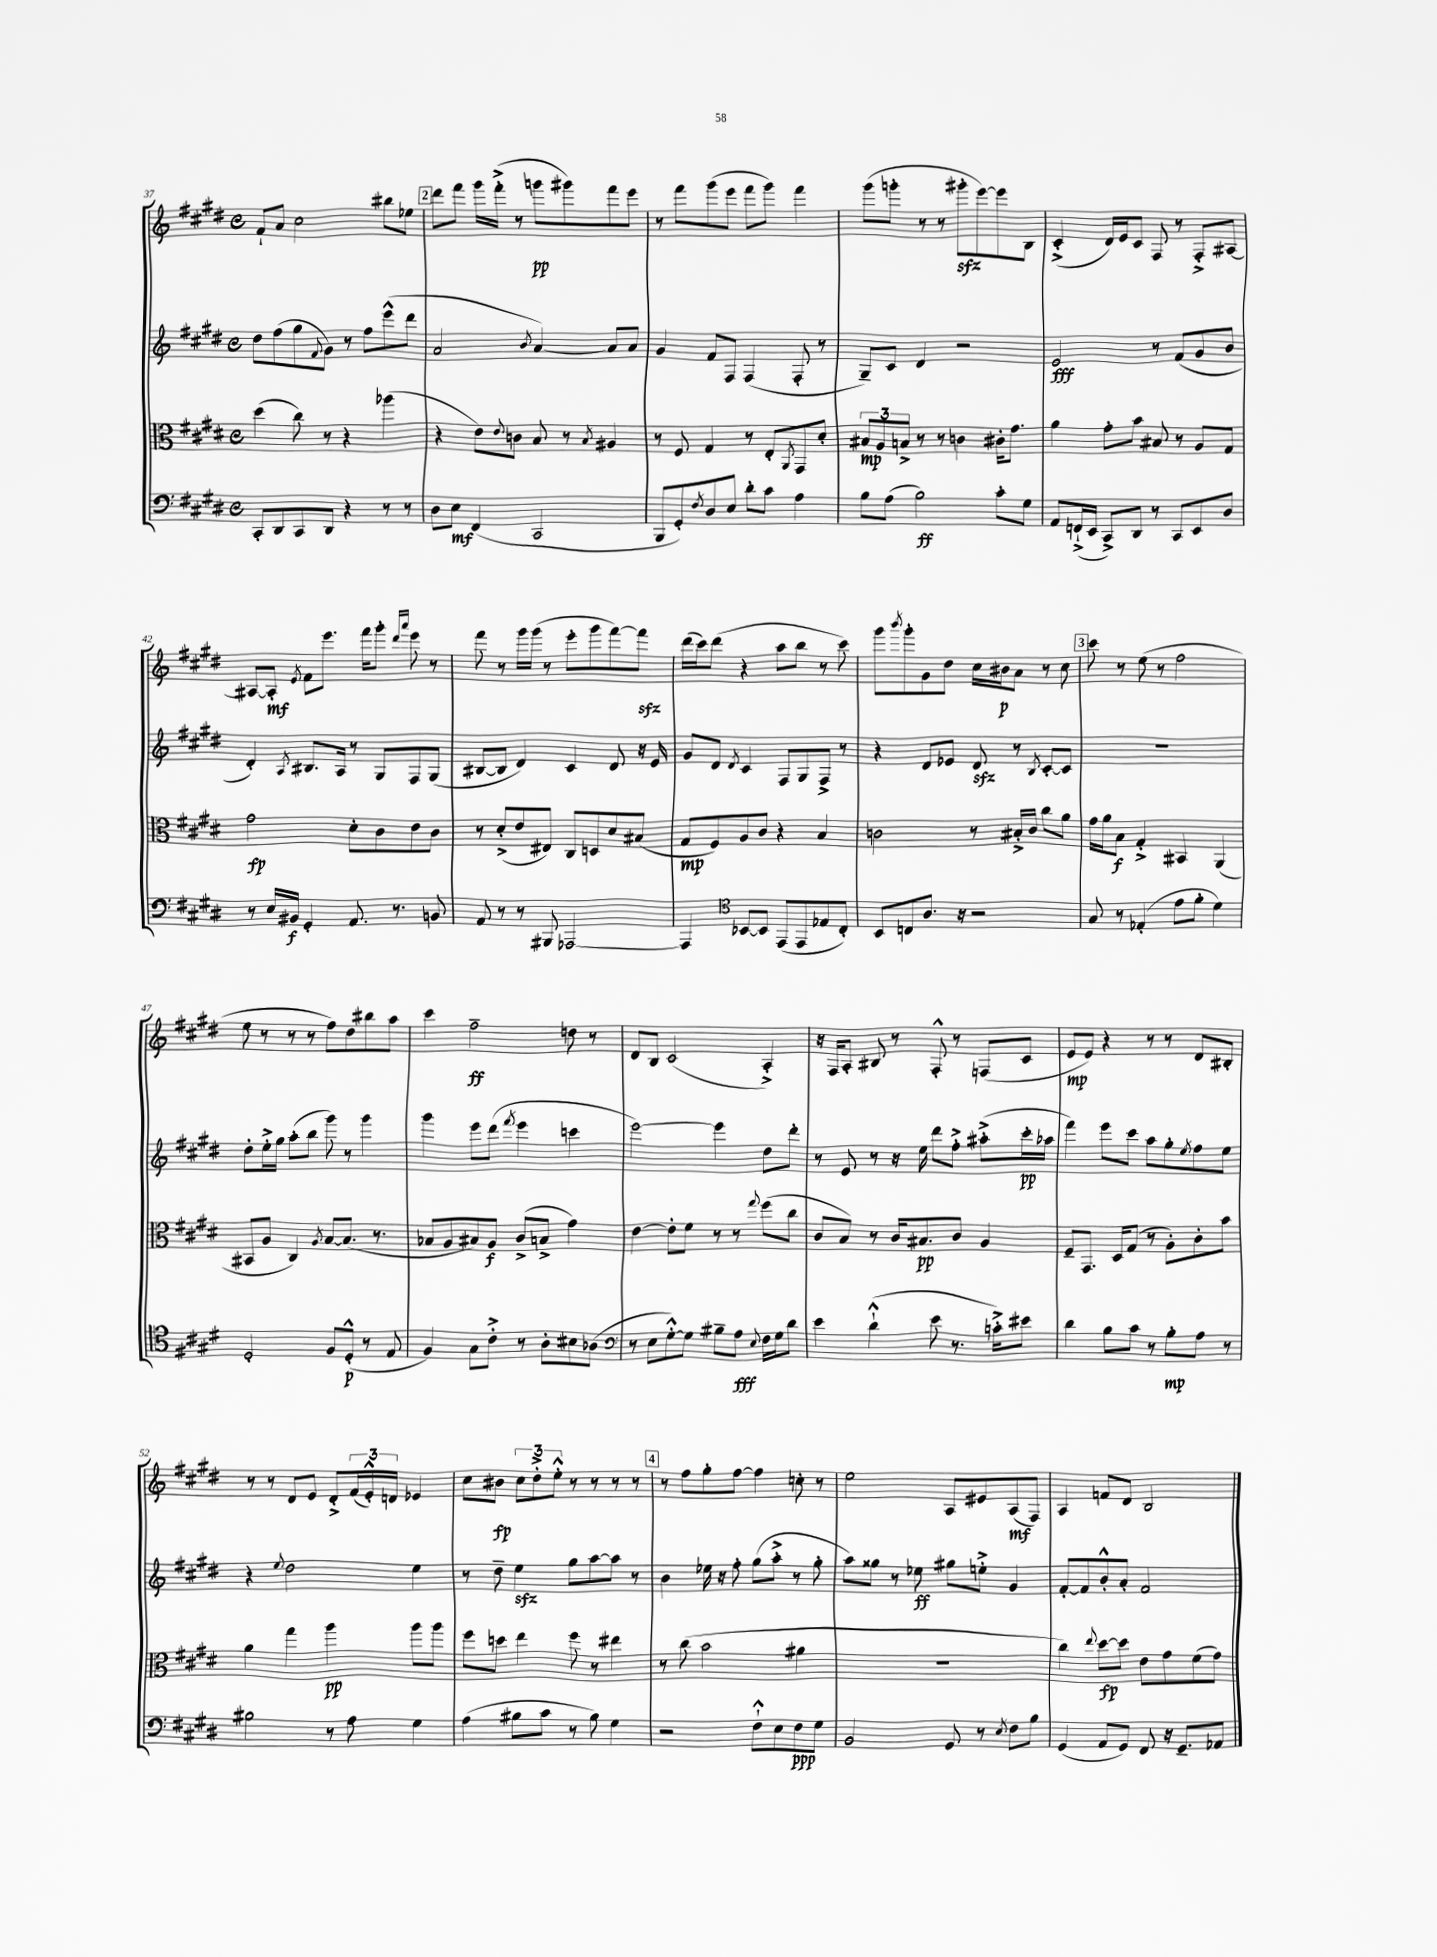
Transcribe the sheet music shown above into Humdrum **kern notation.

**kern	**kern	**kern	**kern
*staff4	*staff3	*staff2	*staff1
*clefF4	*clefC3	*clefG2	*clefG2
*k[f#c#g#d#]	*k[f#c#g#d#]	*k[f#c#g#d#]	*k[f#c#g#d#]
*M4/4	*M4/4	*M4/4	*M4/4
*met(c)	*met(c)	*met(c)	*met(c)
8CC#'/L	(4dd#\	8dd#\L	8f#`/L
8DD#/	.	(8ff#\	8a/J
8CC#/	8cc#\)	8gg#\	2cc#\
.	.	8qqf#/	.
8DD#/J	8r	8g#\J)	.
4r	4r	8r	.
.	.	8ff#\L	.
8r	(4aa-\	(8eee^^\	8bb#\L
8r	.	8ddd#\J	8ee-\J
=	=	=	=
8D#\L	4r	2a/	8ddd#\L
8E\J	.	.	8fff#\J
(4FF#/	8e\L)	.	16ggg#\LL
.	.	.	(16fff#'^\JJ
.	8qqe/	.	.
.	8c\J	.	8r
.	.	8qb/	.
2CC#/	8B/	[4a/)	8ggg\L
.	8r	.	8ggg#\)
.	8qB/	.	.
.	4A#/	8a/]L	8fff#\
.	.	8a/J	8eee\J
=	=	=	=
8BBB/L	8r	4g#/	8r
8GG#'/)	8F#/	.	8fff#\L
8qF#/	.	.	.
8D#/	4G#/	8f#/L	(8ggg#\
8E/J	.	8F#/J	8eee\J
8d#'\L	8r	(4F#/	8fff#\L
8c#\J	8E'/L	.	8ggg#\J)
.	8qAA/	.	.
4A\	8GG#/	8F#'/	4fff#\
.	8d#'/J	8r	.
=	=	=	=
8B\L	12B#/L	8G#~/L)	(8ggg#\L
.	12A/	.	.
(8A\J	.	8c#/J	8ggg'\J
.	12B^/J	.	.
2B\)	8r	4d#/	8r
.	8r	.	8r
.	4c\	2r	8ggg#'\L
.	.	.	[8eee\)
8c#'\L	16c#'\LK	.	8eee\]
.	8.g#\J	.	.
8G#\J	.	.	8B\J
=	=	=	=
8AA/L	4a\	2e/	(4c#'^/
(16FF`^/L	.	.	.
16EE/JJ	.	.	.
8CC#^/L)	8g#'\L	.	16d#/LL)
.	.	.	16e/J
8DD#/J	8b\J	.	8c#/J
8r	8B#/	8r	8F#/
8CC#/L	8r	(8f#/L	8r
8EE/	8A/L	8g#/	8F#'^/L
8D#/J	8G#/J	8b/J	[8A#/J
=	=	=	=
8r	2g#\	4d#'/)	8A#/_L
16E/LL	.	.	8A#'/]J
16BB#/JJ	.	.	.
.	.	8qA/	8qe/
4GG#'/	.	8.B#/L	8f#\L
.	.	.	8.eee\J
.	.	16A/Jk	.
8.AA/	8d#'\L	8r	.
.	.	.	16fff#\LK
.	8c#\	8G#/L	8ggg#'\J
8.r	.	.	.
.	.	.	16qqddd#/LL
.	.	.	16qqaaa/JJ
.	8e\	8F#/	8eee\
8BB/	8c#\J	(8G#/J	8r
=	=	=	=
8AA/	8r	[8B#/L	8fff#\
8r	(8d#'^/L	8B#/]J	8r
8r	8e/	4d#/)	16ggg#\LL
.	.	.	(16ggg#\JJ
8BBB#/	8E#/J)	.	8r
[2AAA-/	8C#/L	4c#/	8eee'\L
.	8D/	.	8ggg#\
.	8d#/	8d#/	[8fff#\)
.	(8B#/J	16r	8fff#\]J
.	.	16e/	.
=	=	=	=
4AAA-/]	8G#/L	8g#/L	(16ddd#\LL
.	.	.	16ccc#\J)
.	8F#/)	8d#/J	(8ddd#\J
*clefC4	*	*	*
.	.	8qd#/	.
[8BB-/L	8A/	4c#/	4r
8BB-/]J	8c#/J	.	.
(8EE/L	4r	8F#/L	8aa\L
8EE/	.	8G#/	8bb\J
8E-/	4B/	8F#^/J	8r
8C#'/J)	.	8r	8ccc#\)
=	=	=	=
8BB/L	2c\	4r	8ggg#\L
.	.	.	8qbbb/
8C/	.	.	8ggg#'\
8.A/J	.	8d#/L	8g#\
.	.	8e-/J	8dd#\J
16r	.	.	.
2r	8r	8d#/	16cc#\LL
.	.	.	16b#\J
.	16B#'^/LL	8r	8a\J
.	16c/JJ	.	.
.	.	8qB/	.
.	8cc#\L	[8c#'/L	8r
.	8a\J	8c#/]J	8cc#\
=	=	=	=
8G#/	16g#\LL	1r	8ccc#\
.	16a\J	.	.
8r	8B\J	.	8r
(4E-'/	4G#'^/	.	(8ee\
.	.	.	8r
8e\L	4BB#/	.	2ff#\
8f#'\J	.	.	.
4d#\)	(4AA/	.	.
=	=	=	=
2D#'/	8BB#/L	8dd#'\L	8ee\
.	8A/J	16ee'^\L	8r
.	.	16gg#\JJ	.
.	4C#/)	(8aa'\L	8r
.	.	8bb\J	8r
.	8qA/	.	.
8F#/L	[8B/L	8ggg#\)	8ff#\L)
(8D#'^^/J	(8.B/]J	8r	8dd#\
8r	.	4ggg#\	8bb#\
.	8.r	.	.
8E/	.	.	8aa\J
=	=	=	=
4F#/)	8B-/L	4ggg#\	4ccc#\
.	8A/	.	.
8G#\L	8B#/)	8eee\L	2ff#~\
8c#'^\J	8A/J	(8ddd#\J	.
.	.	8qfff#/	.
8r	(8c#^/L	4eee\	.
8A'\L	8B^/J	.	.
8B#\	4g#\)	4ccc\	8dd\
(8A-\J	.	.	8r
=	=	=	=
*clefF4	*	*	*
8r	[4e\	[2eee\)	8d#/L
8E\L	.	.	8B/J
[8G#'^^\)	8e'\]L	.	(2c#/
8G#\]J	8f#\J	.	.
8B#~\L	8r	4eee\]	.
8A\J	8r	.	.
8qqE/	8qqgg#/	.	.
16F#\LL	(8ff#\L	8dd#\L	4A'^/)
16G#\J	.	.	.
8d#\J	8cc#\J	8ddd#'\J	.
=	=	=	=
4e\	8c#/L	8r	16r
.	.	.	16F#/LK
.	8B/J)	8e/	8A'/J
(4d#`^^\	8r	8r	8B#/
.	16c#/LK	16r	8r
.	8.B#/	16ee\	.
8e\	.	8ddd#\L	8F#'^^/
8.r	8c#/J	8ff#'^\J	8r
.	4A/	(8aa#'^\L	(8F/L
16c'^\LK)	.	.	.
8e#\J	.	16ccc#'\L	8c#/J
.	.	16aa-\JJ	.
=	=	=	=
4d#\	8F#~/L	4fff#\)	8e/L
.	8.GG#/J	.	8e/J)
8B\L	.	8eee\L	4r
.	16D#/LK	.	.
8c#\J	(8G#/J	8ccc#\J	.
8r	8r	8aa\L	8r
8B'\L	8A'\L)	8gg#'\	8r
.	.	8qee/	.
8A\J	8c#'\	8ff#\	8d#/L
8r	8b\J	8ee\J	8B#'/J
=	=	=	=
2B#\	4a\	4r	8r
.	.	.	8r
.	.	8qqee/	.
.	4gg#\	2dd#\	8d#/L
.	.	.	8e/J
8r	4aa\	.	8d#'^/L
8A\	.	.	(24f#/L
.	.	.	24e'^^/)
.	.	.	24d/JJ
4G#\	8aa\L	4ee\	4e-/
.	8aa\J	.	.
=	=	=	=
(4A\	8ff#\L	8r	8cc#\L
.	8dd\J	8dd#~\	8b#\J
8B#\L	4ee\	4ee\	12cc#\L
.	.	.	12dd#'^\
8c#\J	.	.	.
.	.	.	12ee'^^\J
8r	8ff#\	8gg#\L	8r
8B#\)	8r	[8aa\	8r
4G#\	4ee#\	8aa\]J	8r
.	.	8r	8r
=	=	=	=
2r	8r	4b\	8r
.	(8cc#\	.	8ff#\L
.	2b\	16ee-\	8gg#'\
.	.	16r	.
.	.	8ff#'\	[8ff#\J
8F#`^^\L	.	(8gg#\L	4ff#\]
8E\	.	8aa'^\J	.
8F#\	4a#\	8r	8cc'\
8G#\J	.	8gg#'\	8r
=	=	=	=
2BB/	1r	8aa\L)	2ee\
.	.	8gg##\J	.
.	.	8r	.
.	.	8ee-\	.
8GG#/	.	8gg#\L	8A/L
8r	.	8ee'^\J	8e#/
8qE/	.	.	.
8F#\L	.	4g#/	(8A/
8B\J	.	.	8F#/J)
=	=	=	=
(4GG#/	4cc#\)	[8f#'/L	4A/
.	.	8f#/]	.
.	8qqee/	.	.
8AA/L	[8dd#\L	8b'^^/	8f/L
8GG#/J)	8dd#\]J	8a'/J	8d#/J
8FF#/	8e\L	2f#/	2B/
16r	8g#\	.	.
8.GG#~/L	.	.	.
.	(8f#\	.	.
8AA-/J	8g#\J)	.	.
==	==	==	==
*-	*-	*-	*-
